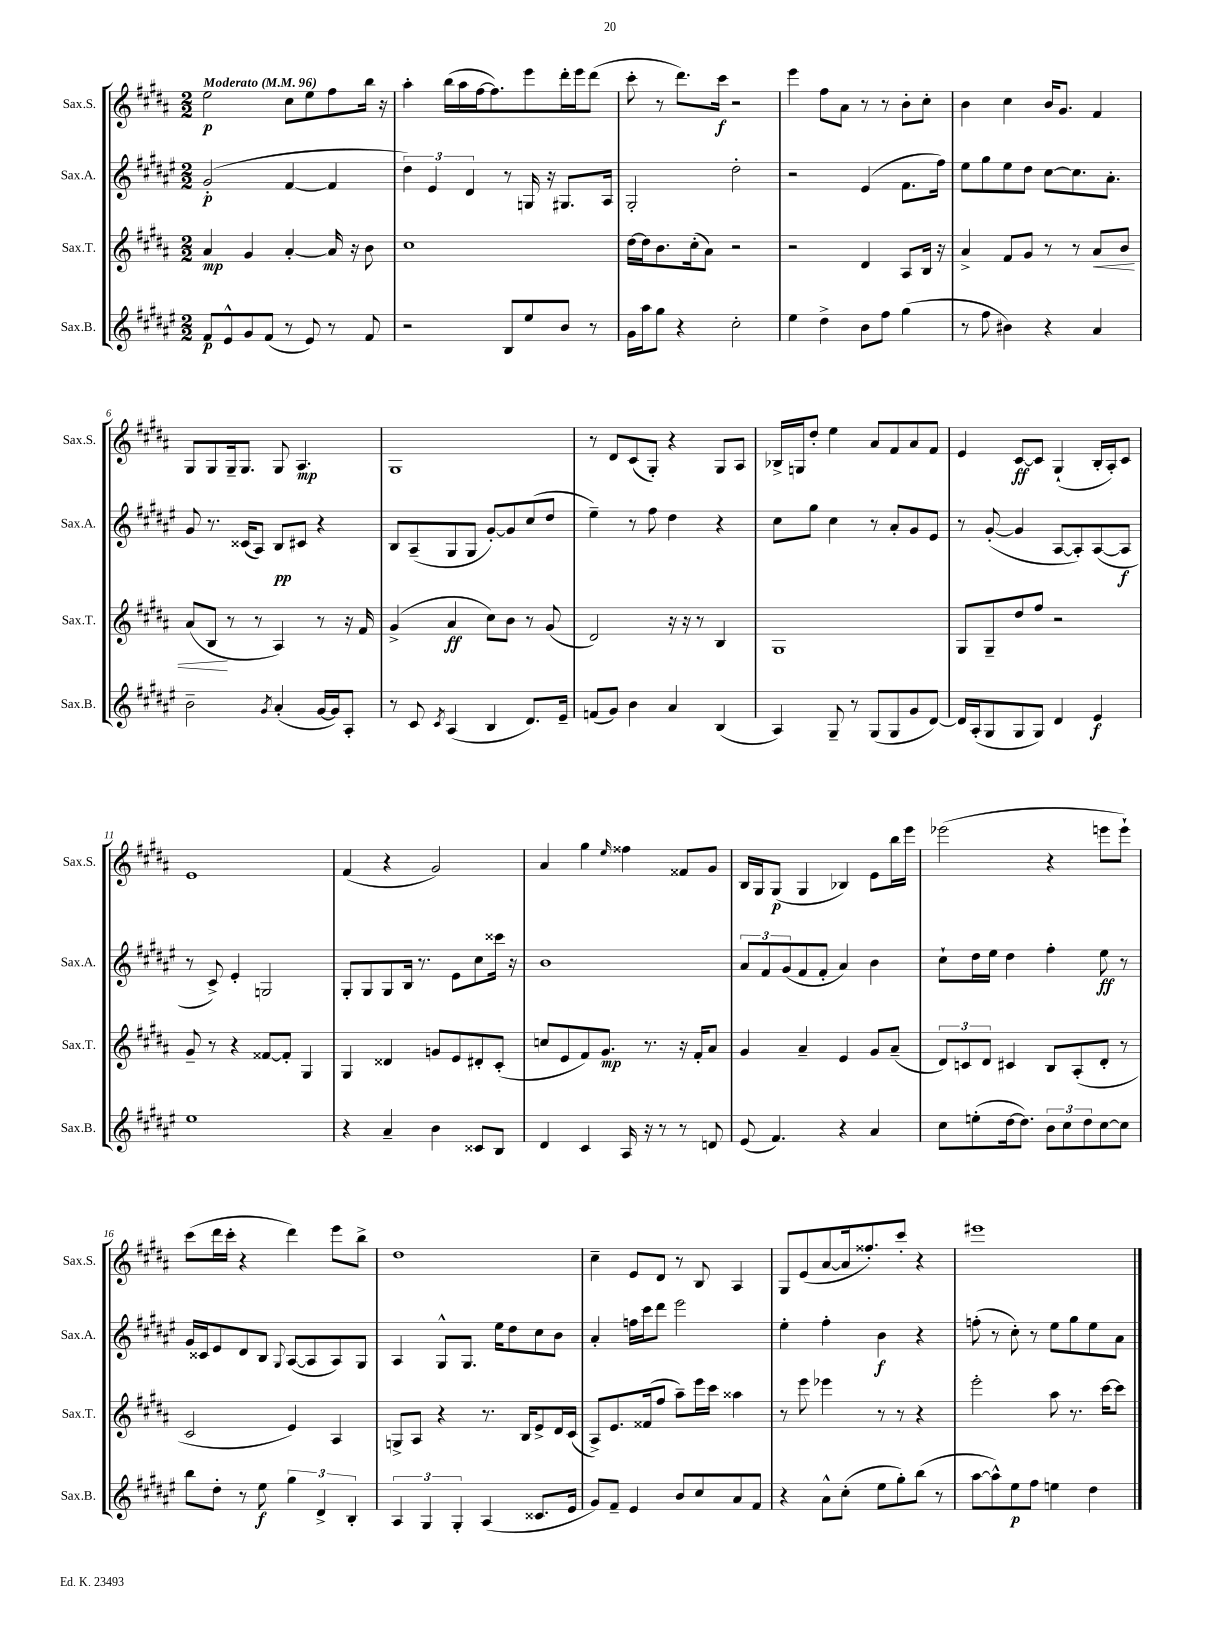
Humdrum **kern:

**kern	**kern	**kern	**kern
*staff4	*staff3	*staff2	*staff1
*clefG2	*clefG2	*clefG2	*clefG2
*k[f#c#g#d#a#e#]	*k[f#c#g#d#a#]	*k[f#c#g#d#a#e#]	*k[f#c#g#d#a#]
*M2/2	*M2/2	*M2/2	*M2/2
*MM96	*MM96	*MM96	*MM96
8f#	4a#	(2g#'	2ee
8e#^^	.	.	.
8g#	4g#	.	.
(8f#	.	.	.
8r	[4a#'	[4f#	8cc#
8e#)	.	.	8ee
8r	16a#]	4f#]	8ff#
.	16r	.	.
8f#	8b	.	16bb
.	.	.	16r
=	=	=	=
2r	1cc#	6dd#)	4aa#'
.	.	6e#	.
.	.	.	(16bb
.	.	.	16aa#
.	.	6d#	.
.	.	.	[16ff#
.	.	.	8.ff#])
8B	.	8r	.
8ee#	.	16G	8eee
.	.	16r	.
8b	.	8.G#	16ddd#'
.	.	.	16eee
8r	.	.	(8ddd#
.	.	16A#	.
=	=	=	=
16g#	[16dd#	2G#'	8ccc#'
16aa#	16dd#]	.	.
8gg#	8.b	.	8r
4r	.	.	8.ddd#)
.	(16cc#'	.	.
.	8a#)	.	.
.	.	.	16ccc#
2cc#'	2r	2dd#'	2r
=	=	=	=
4ee#	2r	2r	4eee
4dd#^	.	.	8ff#
.	.	.	8a#
8b	4d#	(4e#	8r
8ff#	.	.	8r
(4gg#	8A#	8.f#	8b'
.	16B	.	8cc#'
.	16r	16ff#)	.
=	=	=	=
8r	4a#^	8ee#	4b
8ff#	.	8gg#	.
4b#)	8f#	8ee#	4cc#
.	8g#	8dd#	.
4r	8r	[8cc#	16b
.	.	.	8.g#
.	8r	8.cc#]	.
4a#	8a#	.	4f#
.	.	8.a#'	.
.	8b	.	.
=	=	=	=
2b~	(8a#	8g#	8G#
.	8B	8.r	8G#
.	8r	.	16G#~
.	.	(16c##	8.G#
.	8r	8A#)	.
8qg#	.	.	.
(4a#'	4A#)	8B	8G#
.	.	8c#	4.A#
[16g#	8r	4r	.
16g#])	.	.	.
8A#'	16r	.	.
.	16f#	.	.
=	=	=	=
8r	(4g#^	8B	1G#
8c#	.	(8A#~	.
8qc#	.	.	.
(4A#	4a#	8G#	.
.	.	8G#	.
4B	8cc#)	[8g#')	.
.	8b	8g#]	.
8.d#)	8r	(8cc#	.
.	(8g#	8dd#	.
16e#~	.	.	.
=	=	=	=
(8f	2d#)	4ee#~)	8r
8g#)	.	.	8d#
4b	.	8r	(8c#
.	.	8ff#	8G#')
4a#	16r	4dd#	4r
.	16r	.	.
.	8r	.	.
(4B	4B	4r	8G#
.	.	.	8A#
=	=	=	=
4A#)	1G#	8cc#	16B-^
.	.	.	16G
.	.	8gg#	8dd#'
8G#~	.	4cc#	4ee
8r	.	.	.
(8G#	.	8r	8a#
8G#	.	8a#'	8f#
8g#	.	8g#	8a#
[8d#)	.	8e#	8f#
=	=	=	=
16d#]	8G#	8r	4e
(16A#'	.	.	.
8G#	8G#~	([8g#'	.
8G#	8dd#	4g#]	[8c#
8G#)	8ff#	.	8c#]
4d#	2r	[8A#	(4G#`
.	.	8A#'])	.
4e#	.	([8A#	16B'
.	.	.	16A#')
.	.	8A#]	8c#
=	=	=	=
1ee#	8g#~	8r	1e
.	8r	8c#^)	.
.	4r	4e#'	.
.	[8f##	2G	.
.	8f##']	.	.
.	4G#	.	.
=	=	=	=
4r	4G#	8G#'	(4f#
.	.	8G#	.
4a#~	4d##	8G#	4r
.	.	16B	.
.	.	8.r	.
4b	8g	.	2g#)
.	8e	8e#	.
8c##	8d#'	8cc#	.
8B	(8c#'	16ccc##	.
.	.	16r	.
=	=	=	=
4d#	8cc	1b	4a#
.	8e	.	.
4c#	8f#)	.	4gg#
.	8.g#	.	.
.	.	.	16qqee
16A#	.	.	4ff##
16r	8.r	.	.
8r	.	.	.
8r	16r	.	8f##
.	16f#'	.	.
8d	8a#	.	8g#
=	=	=	=
(8e#	4g#	12a#	16B
.	.	.	16G#
.	.	12f#	.
4.f#)	.	.	(8G#
.	.	(12g#	.
.	4a#~	8f#	4G#
.	.	8f#'	.
4r	4e	4a#)	4B-)
4a#	8g#	4b	8e
.	(8a#~	.	16bb
.	.	.	16eee
=	=	=	=
8cc#	12d#)	8cc#`	(2eee-
.	12c	.	.
(8ee'	.	16dd#	.
.	12d#	.	.
.	.	16ee#	.
[16dd#	4c#	4dd#	.
8.dd#])	.	.	.
12b	8B	4ff#'	4r
12cc#	.	.	.
.	(8A#'	.	.
12dd#	.	.	.
[8cc#	8d#'	8ee#	8eee
8cc#]	8r	8r	8eee`)
=	=	=	=
8bb	2c#	16g#	(8ccc#
.	.	16c##	.
8dd#'	.	8e#	16ddd#
.	.	.	16ccc#'
8r	.	8d#	4r
8ee#	.	8B	.
.	.	8qqG#	.
6gg#	4e)	([8A#	4ddd#)
.	.	8A#]	.
6d#^	.	.	.
.	4A#	8A#)	8eee
6B'	.	.	.
.	.	8G#	8bb^
=	=	=	=
6A#	8G^	4A#	1dd#
.	8A#	.	.
6G#	.	.	.
.	4r	8G#^^	.
6G#'	.	.	.
.	.	8.G#	.
(4A#	8.r	.	.
.	.	16ee#	.
.	.	8dd#	.
.	16B	.	.
8.c##	8e^	8cc#	.
.	16d#	8b	.
16e#	(16c#	.	.
=	=	=	=
8g#)	8A#^)	4a#'	4cc#~
8f#~	8.e	.	.
4e#	.	16ff	8e
.	(16f##	16ccc#	.
.	8ff#	8ddd#	8d#
8b	8aa#~)	2eee#	8r
8cc#	16eee	.	8B
.	16ccc#	.	.
8a#	4aa##	.	4A#
8f#	.	.	.
=	=	=	=
4r	8r	4ee#'	8G#
.	8eee	.	(8e
8a#^^	4eee-	4ff#'	[8a#
(8cc#'	.	.	16a#]
.	.	.	8.ff##')
8ee#	8r	4b	.
8gg#')	8r	.	8ccc#'
(8bb	4r	4r	4r
8r	.	.	.
=	=	=	=
[8aa#	2eee'	(8ff'	1eee#
8aa#^^])	.	8r	.
8ee#	.	8cc#')	.
8ff#	.	8r	.
4ee	8aa#	8ee#	.
.	8.r	8gg#	.
4dd#	.	8ee#	.
.	[16ccc#	.	.
.	8ccc#]	8a#	.
==	==	==	==
*-	*-	*-	*-
